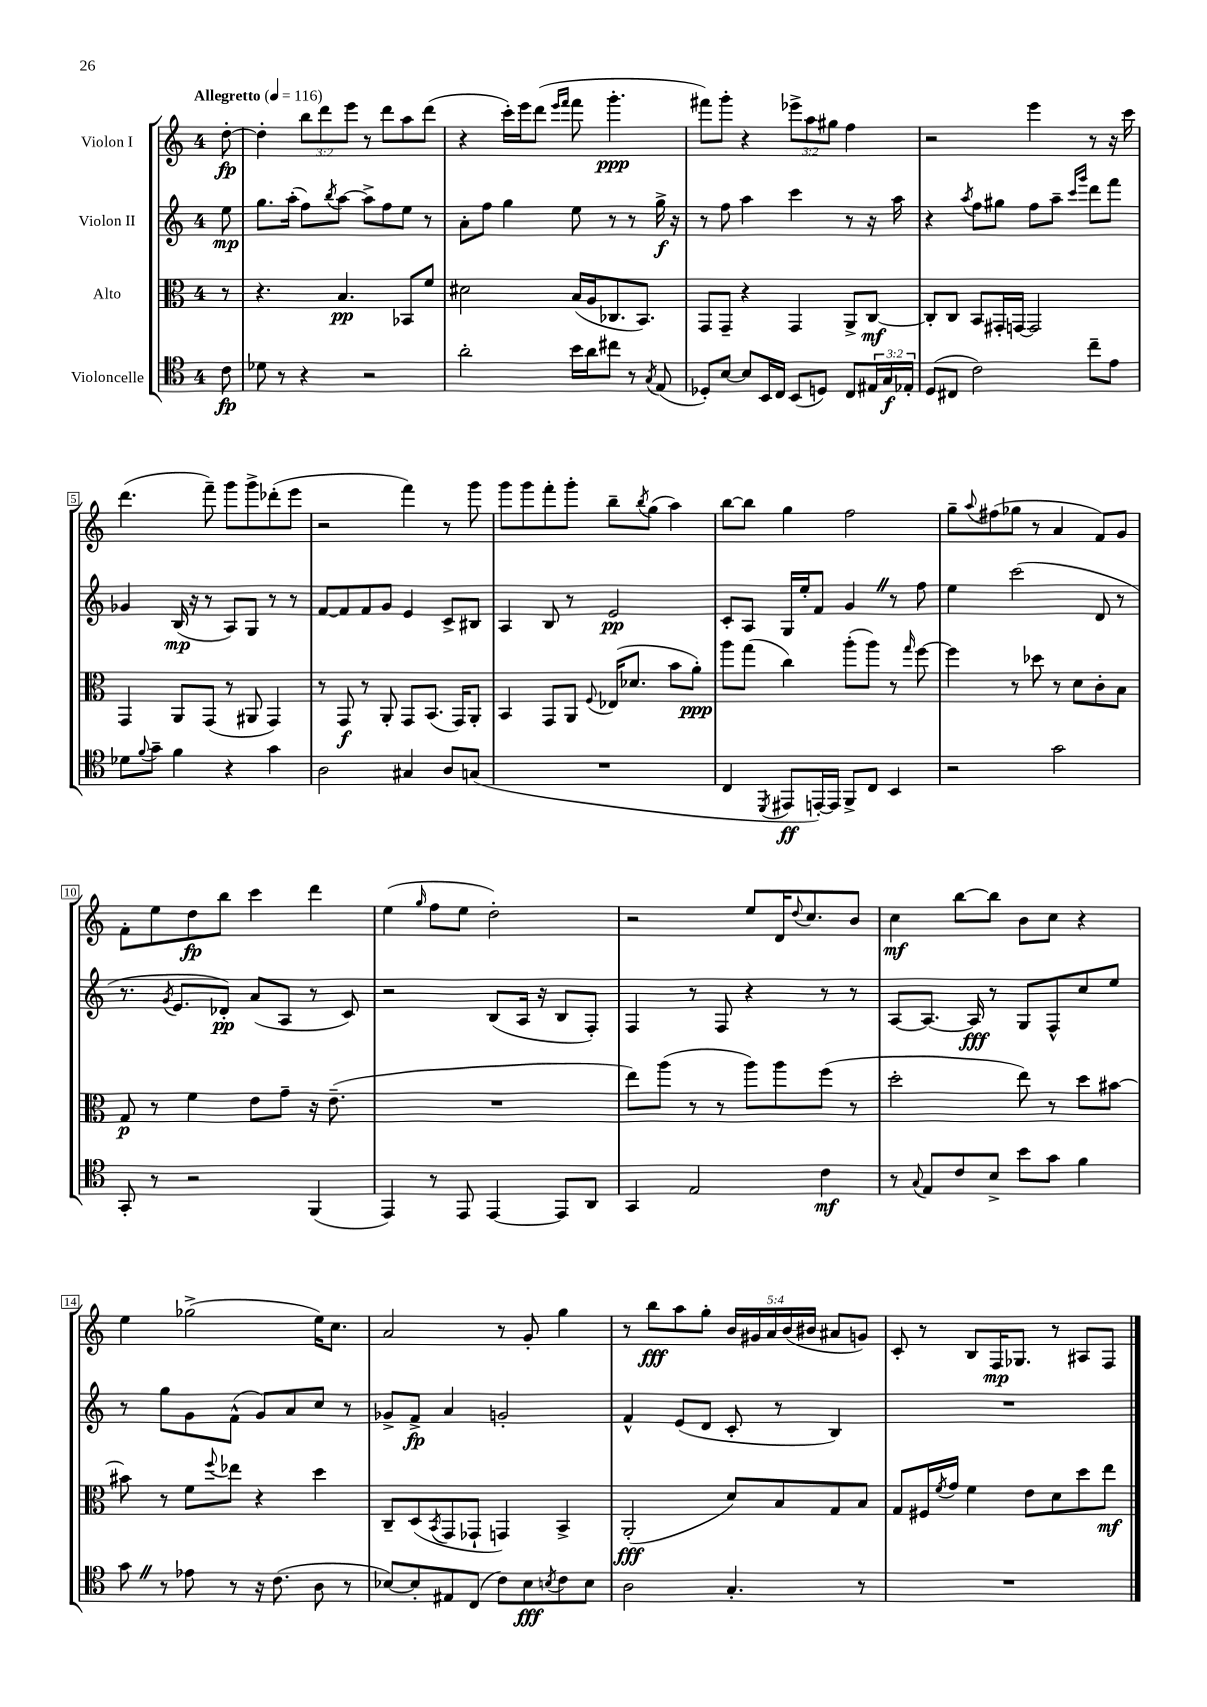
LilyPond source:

<<
\new StaffGroup <<
\new Staff = "s0" \with { instrumentName = "Violon I" } {
    \clef treble \key c \major \once \override Staff.TimeSignature.style = #'single-digit \time 4/4 \override Staff.TupletNumber.text = #tuplet-number::calc-fraction-text \partial 8 \tempo "Allegretto" 4 = 116
    d''8~-.\fp |
    d''4-. \tuplet 3/2 { b''8 d'''8 e'''8 } r8 d'''8 a''8 d'''8( |
    r4 c'''16-.) e'''16 d'''8( \grace { e'''16 f'''16 } f'''8 g'''4.-.\ppp |
    fis'''8) g'''8-. r4 \tuplet 3/2 { ees'''8-> a''8 gis''8 } f''4 |
    r2 e'''4 r8 r16 c'''16 |
    d'''4.( f'''8--) g'''8 g'''8-> des'''8-.( e'''8 |
    r2 f'''4) r8 g'''8 |
    g'''8 g'''8 f'''8-. g'''8-. b''8-- \acciaccatura { b''8 } g''8( a''4) |
    b''8~ b''8 g''4 f''2 |
    g''8-- \appoggiatura { a''8 } fis''8( ges''8 r8 a'4 f'8) g'8 |
    f'8-. e''8 d''8\fp b''8 c'''4 d'''4 |
    e''4( \grace { g''16 } f''8 e''8 d''2-.) |
    r2 e''8 d'16 \appoggiatura { d''8 } c''8. b'8 |
    c''4\mf b''8~ b''8 b'8 c''8 r4 |
    e''4 ges''2->( e''16) c''8. |
    a'2 r8 g'8-. g''4 |
    r8 b''8\fff a''8 g''8-. \tuplet 5/4 { b'16 gis'16 a'16 b'16( bis'16 } ais'8 g'8) |
    c'8-. r8 b8 f16\mp ges8. r8 ais8 f8 \bar "|." |
}
\new Staff = "s1" \with { instrumentName = "Violon II" } {
    \clef treble \key c \major \once \override Staff.TimeSignature.style = #'single-digit \time 4/4 \partial 8
    e''8\mp |
    g''8. a''16-.( f''8) \acciaccatura { b''8 } a''8~ a''8-> f''8 e''8 r8 |
    a'8-. f''8 g''4 e''8 r8 r8 g''16->\f r16 |
    r8 f''8 a''4 c'''4 r8 r16 a''16 |
    r4 \acciaccatura { a''8 } f''8 gis''8 f''8 a''8-- \grace { c'''16 g'''16 } d'''8 f'''8 |
    ges'4 b16\mp( r16 r8 a8) g8 r8 r8 |
    f'8~ f'8 f'8 g'8 e'4 c'8-> bis8 |
    a4 b8 r8 e'2\pp |
    c'8-. a8 g16 e''16-. f'8 g'4 \once \override BreathingSign.text = \markup { \musicglyph "scripts.caesura.straight" } \breathe r8 f''8 |
    e''4 c'''2( d'8 r8 |
    r8. \acciaccatura { g'8 } e'8. des'8-.\pp) a'8( a8 r8 c'8) |
    r2 b8( a16 r16 b8 f8-.) |
    f4 r8 f8 r4 r8 r8 |
    a8~ a8.~ a16\fff r8 g8 f8-^ c''8 e''8 |
    r8 g''8 g'8 f'8-^( g'8) a'8 c''8 r8 |
    ges'8-> f'8->\fp a'4 g'2-. |
    f'4-^ e'8( d'8 c'8-. r8 b4) |
    R1 \bar "|." |
}
\new Staff = "s2" \with { instrumentName = "Alto" } {
    \clef alto \key c \major \once \override Staff.TimeSignature.style = #'single-digit \time 4/4 \partial 8
    r8 |
    r4. b4.\pp bes,8 f'8 |
    dis'2 b16( a16 ces8. b,8.) |
    g,8 g,8-- r4 g,4 a,8-> c8~\mf |
    c8-. c8 b,8 gis,16-. g,16~ g,2 |
    g,4 a,8 g,8( r8 ais,8 g,4) |
    r8 g,8\f r8 a,8-. g,8 b,8.( g,16) a,8-. |
    b,4 g,8 a,8 \appoggiatura { f8 } ees16( des'8. b'8 a'8-.\ppp) |
    a''8 g''8( c''4) a''8-.( a''8) r8 \grace { g''16 } f''8~ |
    f''4 r8 des''8 r8 d'8 c'8-. b8 |
    g8\p r8 f'4 e'8 g'8-- r16 e'8.--( |
    R1 |
    e''8) a''8( r8 r8 a''8) a''8 f''8( r8 |
    d''2-. e''8) r8 d''8 bis'8~ |
    bis'8 r8 f'8 \appoggiatura { f''8 } ees''8 r4 d''4 |
    c8-- d8( \acciaccatura { b,8 } g,8 ges,8-! g,4) b,4-> |
    a,2-.\fff( d'8) b8 g8 b8 |
    g8 fis16 \acciaccatura { f'8 } g'16 f'4 e'8 d'8 d''8 e''8\mf \bar "|." |
}
\new Staff = "s3" \with { instrumentName = "Violoncelle" } {
    \clef tenor \key c \major \once \override Staff.TimeSignature.style = #'single-digit \time 4/4 \override Staff.TupletNumber.text = #tuplet-number::calc-fraction-text \partial 8
    c'8\fp |
    des'8 r8 r4 r2 |
    a'2-. b'16 a'16 cis''8 r8 \acciaccatura { g8 } e8( |
    des8-.) b8~ b8 b,16 c16 b,8( d8) c8 \tuplet 3/2 { eis16 g16\f ees16-. } |
    d8( cis8 c'2) c''8-- e'8 |
    des'8 \appoggiatura { f'8 } g'8-- f'4 r4 g'4 |
    a2 gis4 a8 g8( |
    R1 |
    c4 \acciaccatura { d,8 } eis,8\ff e,16~-.) e,16 f,8-> c8 b,4 |
    r2 g'2 |
    g,8-. r8 r2 f,4( |
    e,4) r8 e,8 e,4~ e,8 a,8 |
    g,4 e2 c'4\mf |
    r8 \appoggiatura { g8 } e8 c'8 b8-> b'8 g'8 f'4 |
    g'8 \once \override BreathingSign.text = \markup { \musicglyph "scripts.caesura.straight" } \breathe r8 ees'8 r8 r16 c'8.( a8 r8 |
    bes8~) bes8-. eis8 c8( c'8) bes8\fff \acciaccatura { b8 } c'8 b8 |
    a2 g4.-. r8 |
    R1 \bar "|." |
}
>>
>>
\layout { \context { \Score \override BarNumber.stencil = #(make-stencil-boxer 0.1 0.3 ly:text-interface::print) } }
